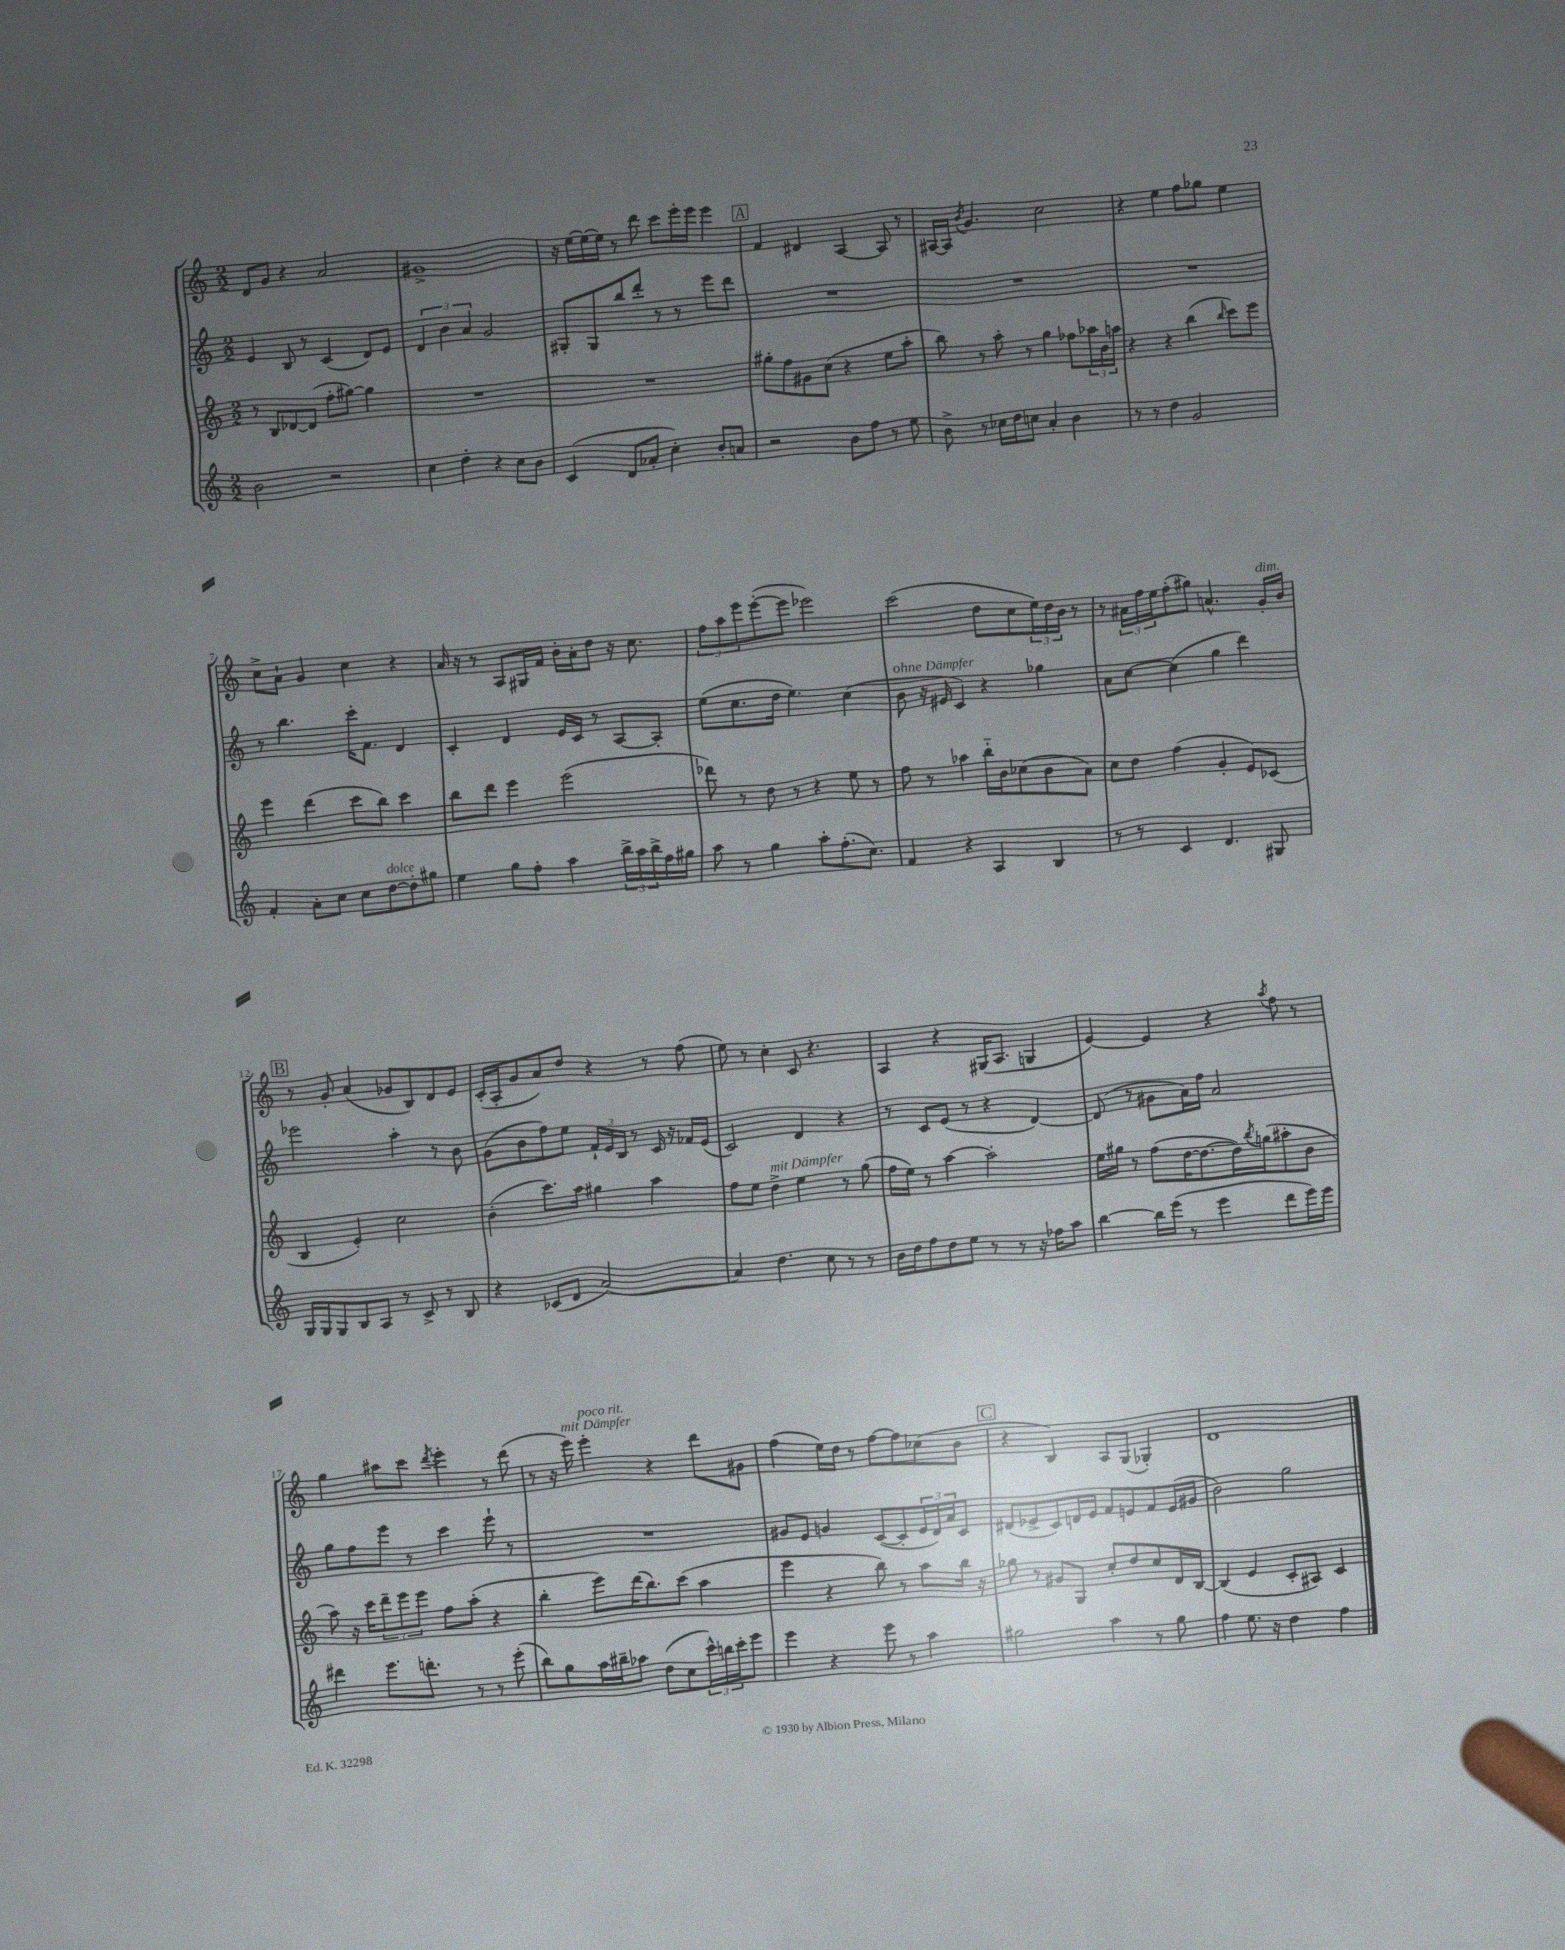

**kern	**kern	**kern	**kern
*staff4	*staff3	*staff2	*staff1
*clefG2	*clefG2	*clefG2	*clefG2
*k[]	*k[]	*k[]	*k[]
*M2/2	*M2/2	*M2/2	*M2/2
2b\	8r	4e/	8d/L
.	8B/L	.	8g/J
.	[8d-/	8B/	4r
.	(8d-/]J	8r	.
2r	8ff'\L	(4c/	2a/
.	[8gg#\J)	.	.
.	4gg#\]	8d/L)	.
.	.	8e/J	.
=	=	=	=
4cc\	1r	6d/	1g#^
.	.	6b\	.
4dd'\	.	.	.
.	.	6a/	.
4r	.	2g/	.
8cc\L	.	.	.
8b\J	.	.	.
=	=	=	=
(4c/	1r	8G#'/L	16r
.	.	.	[16ee\LL
.	.	8G#/	16ee\_
.	.	.	16ee\]JJ
8d/L	.	8bb/	8r
8a-'/J	.	8ddd'/J	8ddd\
4cc'\)	.	8r	8ccc\L
.	.	8r	16eee'\L
.	.	.	16eee\JJ
8b'/L	.	8eee\L	4eee\
8a/J	.	8ddd\J	.
=	=	=	=
2r	8gg#'\L	1r	4f/
.	8ff\	.	.
.	8g#\	.	4d#/
.	(8cc\J	.	.
8b\L	4r	.	[4A/
8ff\J	.	.	.
8r	8ee\L	.	8A/]
8ee\	8aa'\J	.	8r
=	=	=	=
8b^\	8bb\)	1r	[16A#/LL
.	.	.	16A#/]JJ
.	.	.	8qb/
8r	8r	.	4.g/
16cc-\LL	8aa'\	.	.
16dd\J	.	.	.
8cc\J	8r	.	.
4a'/	4gg\	.	2cc\
4b\	8ff-\L	.	.
.	24aa-\L	.	.
.	24b\	.	.
.	24aa\JJ	.	.
=	=	=	=
8r	4r	1r	4r
8r	.	.	.
4dd\	4r	.	4ee\
2g/	(4bb\	.	8ff\L
.	.	.	8gg-\J
.	16qqbb/	.	.
.	8ccc\L)	.	4ee\
.	8eee\J	.	.
=	=	=	=
4f'/	4eee\	8r	8cc^\L
.	.	4.bb\	8a`\J
8a'\L	(4ddd\	.	4g/
8cc\J	.	.	.
8cc\L	8ccc\L	16ccc'\LK	4cc\
.	.	8.f\J	.
[8dd\	8bb\J)	.	.
8dd'\]	4ccc\	4d/	4r
8gg#\J	.	.	.
=	=	=	=
4ee\	8bb\L	4c'/	16a/
.	.	.	16r
.	8ddd\J	.	8r
8gg\L	4eee\	4d/	8A/L
8ff'\J	.	.	16G#/L
.	.	.	16f/JJ
4aa\	(2eee\	16e/LL	16b'\LL
.	.	16c/JJ	16a'\J
.	.	8r	8dd\J
24bb^\LL	.	[8A/L	16r
24aa\	.	.	.
.	.	.	8.cc\
24bb^\	.	.	.
16ff\	.	8A'/]J	.
16gg#\JJ	.	.	.
=	=	=	=
8aa\	8ddd-\)	(8ee\L	12ff\L
.	.	.	12aa\
8r	8r	8.cc\	.
.	.	.	12eee\
4gg\	8dd\	.	([8eee'\
.	.	16dd\Jk	.
.	8r	4.ee\)	8eee\]J
8aa'\L	4r	.	2eee-\)
(8.ff'\	.	.	.
.	8ee\	(4cc\	.
8.cc\J)	.	.	.
.	8r	.	.
=	=	=	=
4f/	8ff\	8b\	(2ccc\
.	8r	16r	.
.	.	16e#/	.
4r	4aa-\	4c/)	.
4A/	16bb'~\LL	4r	8dd\L
.	16b\J	.	.
.	(8cc-\	.	8cc\
4B/	8b\	4gg-\	24ee\L)
.	.	.	24dd\
.	.	.	24b\JJ
.	8a\J)	.	8r
=	=	=	=
8r	8cc\L	8a\L	8r
8r	8dd\J	[8cc\J	24a#\LL
.	.	.	24ff\
.	.	.	24ee\J
4c/	(4ff\	(4cc\]	(8ff'\
.	.	.	8gg#\J)
4.d/	4g'/	4gg\	4.a^^/
.	8e/L)	4ddd\)	.
8G#/	(8c-/J	.	16g'/LL
.	.	.	16b/JJ
=	=	=	=
16G/LL	4B/	2eee-\	8r
16G/J	.	.	.
8G/	.	.	8g'/
8B/	4e'/)	.	(4a/
8A/J	.	.	.
8r	2cc\	4aa'\	8g-/L
8c^/	.	.	8B/)
8r	.	8r	8d/
8B/	.	8b\	8e/J
=	=	=	=
4r	(4b'\	(8g\L	(16c'/LL
.	.	.	16A'/J
.	.	8b\	8g/
(8c-/L	8.ccc\L)	8ff\)	8a/)
8d/J	.	8ee\J	8dd/J
.	16aa\Jk	.	.
[2a/)	4gg#\	24f`/LL	4r
.	.	24e/	.
.	.	24B/JJ	.
.	.	8r	.
.	4aa\	16c/	8r
.	.	16r	.
.	.	16f-/LL	(8ff\
.	.	(16e/JJ	.
=	=	=	=
4a/]	8ff\L	2c/)	8ee\)
.	8ee\J	.	8r
4.dd\	4dd^\	.	4cc'\
.	4ee\	4d/	8c/
8cc\	.	.	4.r
8r	8r	4r	.
8r	(8gg\	.	.
=	=	=	=
16b\LL	16ff\LL	8r	4A/
16dd\J	16ee\JJ)	.	.
8ff\	8r	8c/L	.
8dd\	[4aa\	(8e/J	4r
8ee\J	.	8r	.
8r	2aa'\]	4r	(16G#/LK
.	.	.	8.A/J
8r	.	.	.
16r	.	[4d/)	4G/
16ff-\LK	.	.	.
8aa\J	.	.	.
=	=	=	=
[4bb\	16ee\LL	(8d/]	[4e/)
.	16gg#\JJ	.	.
.	8r	8r	.
16bb\]LL	(8ff\L	8g#\L	4e/]
(16eee\JJ	.	.	.
8r	[16dd\K	16a\L)	.
.	8.dd\_	16ff\JJ	.
4eee\	.	2a/	4r
.	16dd\]L)	.	.
.	8qbb/	.	.
.	(16gg\J	.	.
.	.	.	8qaa/
8ddd\L	8aa#'\	.	8ff\
16eee\L)	8b\J	.	8r
16eee\JJ	.	.	.
=	=	=	=
4ddd#\	8aa\)	8gg\L	4gg\
.	16r	8ff\	.
.	16ccc\LK	.	.
8.eee\L	12ddd~\	8eee\J	8aa#\L
.	12eee\	.	.
.	.	8r	8ccc\J
.	12eee\J	.	.
8.ddd'\J	.	.	.
.	.	.	8qddd/
.	8ff\L	4ccc\	4eee'\
8r	(8aa'\J	.	.
8r	4r	8eee`\	8r
(8eee'\	.	8r	(8ddd\
=	=	=	=
8bb\L)	4bb'\	1r	8r
8gg\	.	.	16r
.	.	.	16eee\)
16aa\L	8eee\L)	.	4eee'\
16bb#~\J	.	.	.
8aa-\J	(16ddd\K	.	.
.	8.bb\)	.	.
(8dd\L	.	.	4r
8cc\	(8ccc\J	.	.
24ccc^^\L)	4aa\	.	8ddd\L
24bb\	.	.	.
24ccc'\J	.	.	.
8eee\J	.	.	8g#\J
=	=	=	=
4eee\	4eee\	8g#/L	(4ff\
.	.	8e/J	.
4r	4r	4g/	16ee\LL)
.	.	.	16dd\JJ
.	.	.	8r
8eee\	8bb\)	([8c/L	[8ff\L
8r	8r	8c'/]	8ff\]
4aa\	8aa\L	24e/L	(8cc-\
.	.	24d/)	.
.	.	24a/J	.
.	16bb\Jk	8c/J	8b\J
.	16r	.	.
=	=	=	=
2gg#\	8gg-\	(8d#/L	4r
.	8r	8e-^/	.
.	8g#/L	8c/)	4B/)
.	8G/J	16d/L	.
.	.	16e-/JJ	.
4aa\	8cc'/L	8f/L	8A/L
.	8dd/	8e/	(8G/J
8r	8cc/	8f/	4G-'/)
8gg#\	16d/L	(16e/L	.
.	[16B/JJ	16g#/JJ	.
=	=	=	=
4ff\	(4B/]	2b\)	1d
8.ee\	4e/	.	.
16r	.	.	.
4dd\	8c'/L	2gg\	.
.	8A#/J)	.	.
4ff\	4c/	.	.
==	==	==	==
*-	*-	*-	*-
